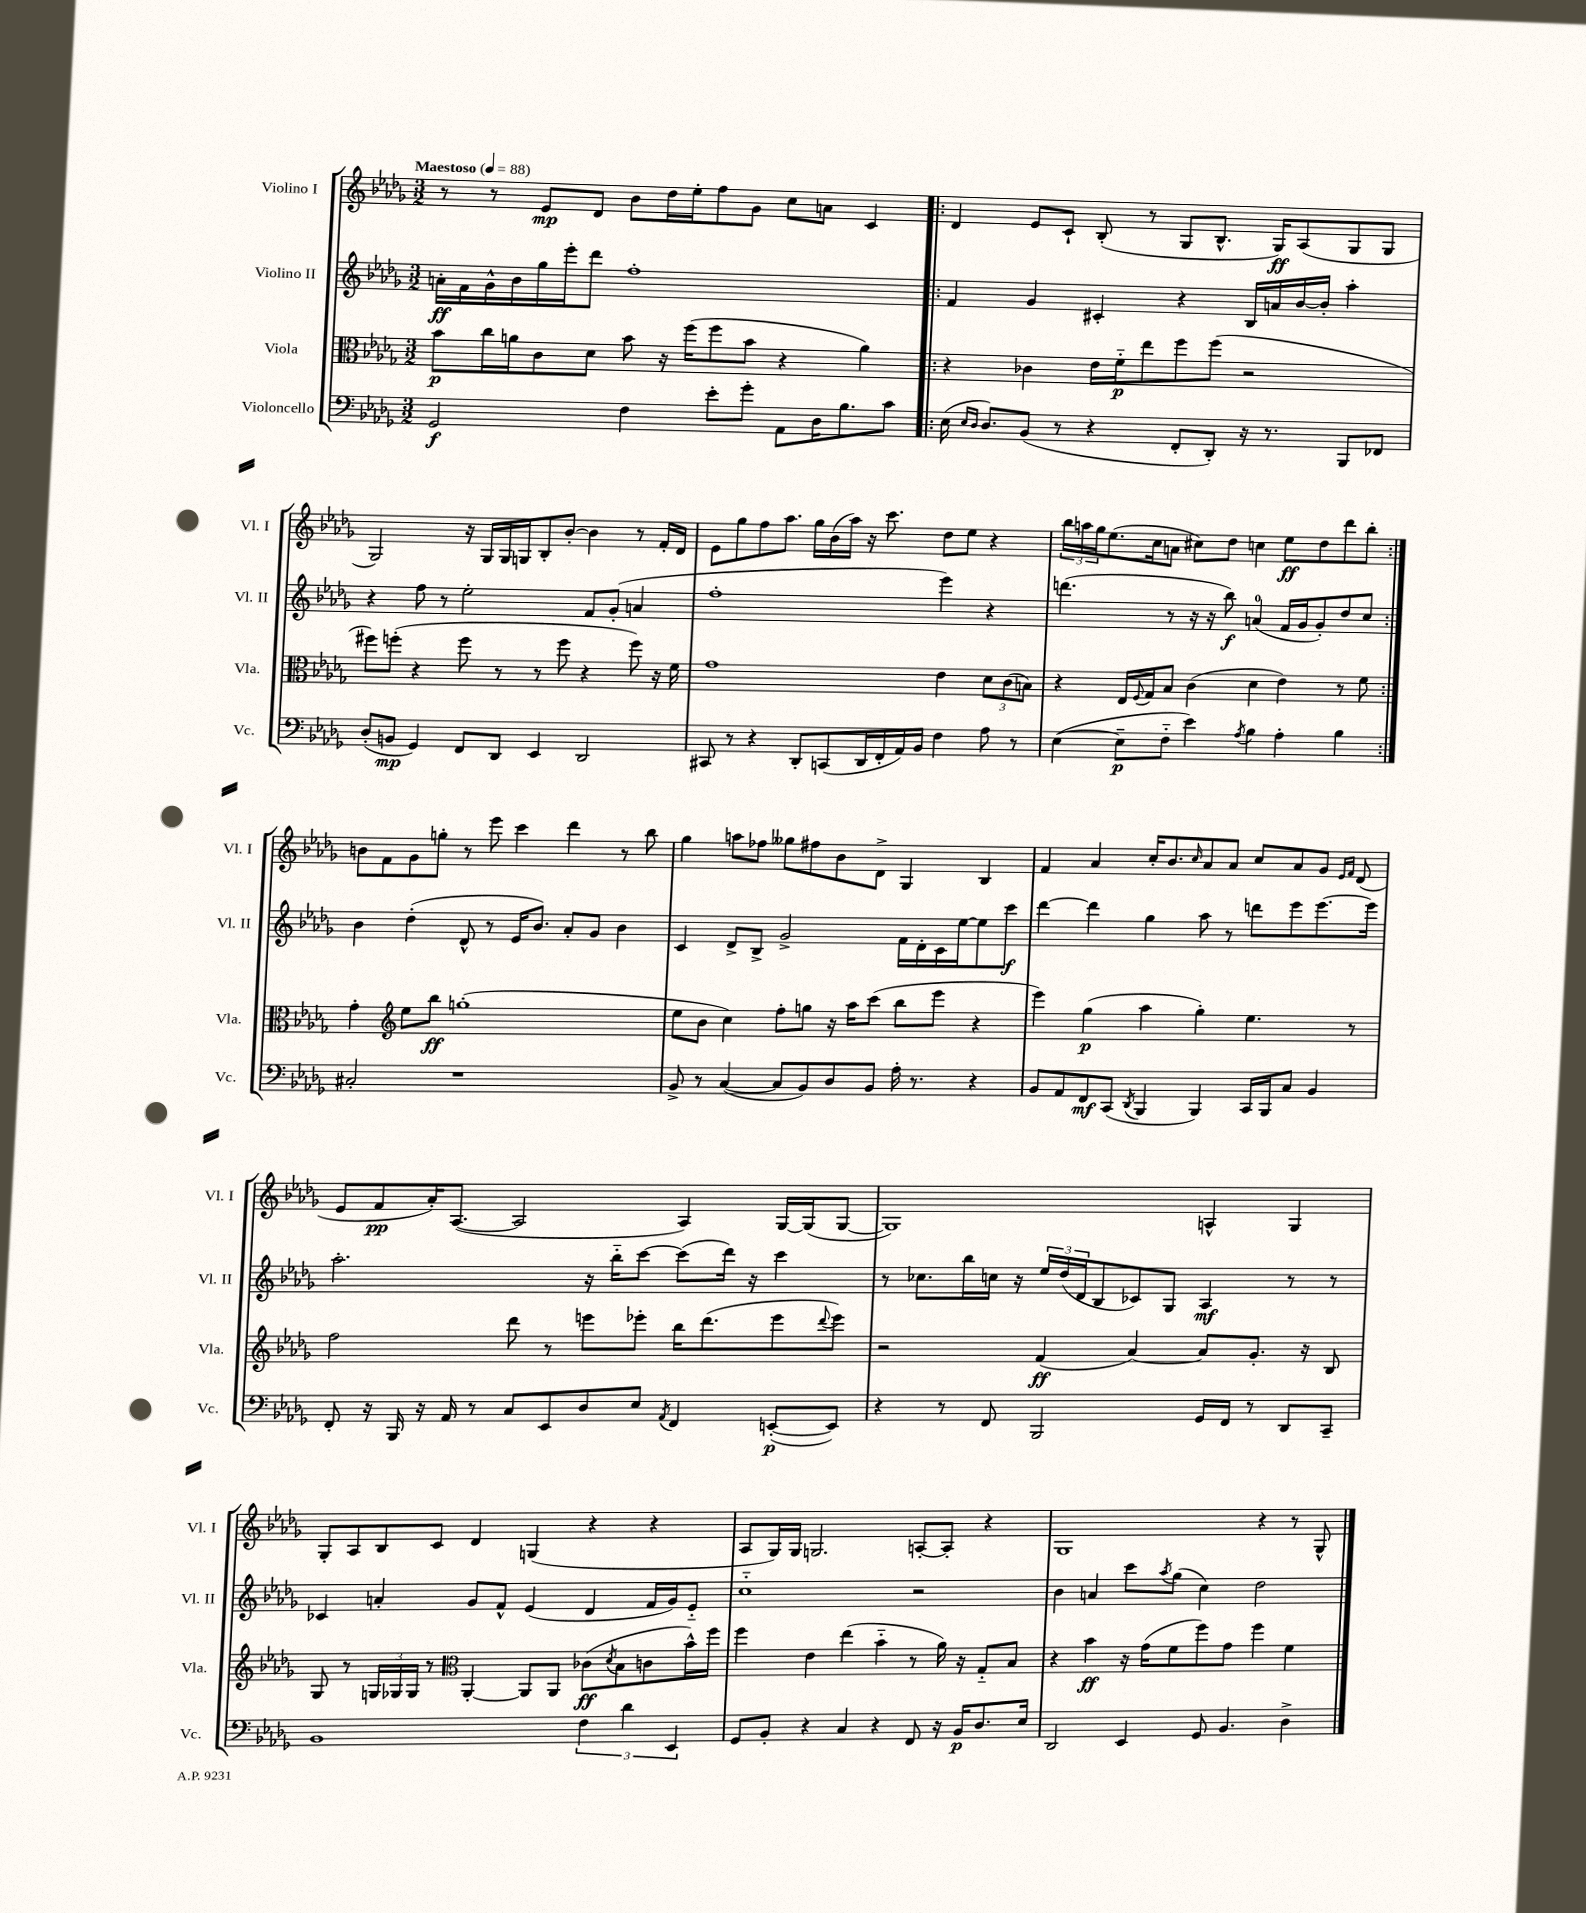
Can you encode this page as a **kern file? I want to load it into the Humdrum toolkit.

**kern	**dynam	**kern	**dynam	**kern	**dynam	**kern	**dynam
*part4	*part4	*part3	*part3	*part2	*part2	*part1	*part1
*staff4	*staff4	*staff3	*staff3	*staff2	*staff2	*staff1	*staff1
*I"Violoncello	*	*I"Viola	*	*I"Violino II	*	*I"Violino I	*
*I'Vc.	*	*I'Vla.	*	*I'Vl. II	*	*I'Vl. I	*
*clefF4	*	*clefC3	*	*clefG2	*	*clefG2	*
*k[b-e-a-d-g-]	*	*k[b-e-a-d-g-]	*	*k[b-e-a-d-g-]	*	*k[b-e-a-d-g-]	*
*M3/2	*	*M3/2	*	*M3/2	*	*M3/2	*
*MM88	*	*MM88	*	*MM88	*	*MM88	*
=1	=1	=1	=1	=1	=1	=1	=1
!	!	!	!	!	!	!LO:TX:a:B:t=Maestoso	!
2GG-/	f	8b-\L	p	16an'\LL	ff	8r	.
.	.	.	.	16f\	.	.	.
.	.	16cc\L	.	16g-^^\	.	8r	.
.	.	16an\J	.	16b-\	.	.	.
.	.	8c\	.	16gg-\	.	8e-/L	mp
.	.	.	.	16eee-'\J	.	.	.
.	.	8d-\J	.	8ddd-\J	.	8d-/J	.
4F\	.	8b-\	.	1ff'	.	8b-\L	.
.	.	16r	.	.	.	16dd-\L	.
.	.	(16ff\KL	.	.	.	16ee-'\J	.
8e-'\L	.	8ff\	.	.	.	8ff\	.
8g-'\J	.	8b-\J	.	.	.	8g-\J	.
8AA-\L	.	4r	.	.	.	8cc\L	.
16D-\K	.	.	.	.	.	8an\J	.
8.B-\	.	.	.	.	.	.	.
.	.	4a\)	.	.	.	4c/	.
8c\J	.	.	.	.	.	.	.
=2!|:	=2!|:	=2!|:	=2!|:	=2!|:	=2!|:	=2!|:	=2!|:
(16E-\	.	4r	.	4f/	.	4d-/	.
16qqE-/LL	.	.	.	.	.	.	.
16qqD-/JJ	.	.	.	.	.	.	.
8.D-/L)	.	.	.	.	.	.	.
(8BB-/J	.	4c-X\	.	4g-/	.	8e-/L	.
8r	.	.	.	.	.	8c`/J	.
4r	.	16e-\LL	.	4c#X'/	.	(8B-'/	.
.	.	16f\J	p	.	.	.	.
.	.	8ee-\	.	.	.	8r	.
8FF'/L	.	8ff\	.	4r	.	8G-/L	.
8DD-'/J)	.	(8ff\J	.	.	.	8.B-^^/J	.
16r	.	2r	.	16B-/LL	.	.	.
8.r	.	.	.	16an/	.	16G-/KL)	ff
.	.	.	.	[16b-/	.	(8A-/	.
.	.	.	.	16b-'/JJ]	.	.	.
8BBB-/L	.	.	.	4aa-'\	.	8G-/	.
8FF-X/J	.	.	.	.	.	8G-/J	.
!!LO:LB:g=z
=3	=3	=3	=3	=3	=3	=3	=3
(8D-'/L	.	8ff#X\L)	.	4r	.	2G-/)	.
8BBn/J	mp	(8ffn'\J	.	.	.	.	.
4GG-/)	.	4r	.	8ff\	.	.	.
.	.	.	.	8r	.	.	.
8FF/L	.	8ff\	.	2ee-'\	.	16r	.
.	.	.	.	.	.	16G-/LL	.
8DD-/J	.	8r	.	.	.	16G-/	.
.	.	.	.	.	.	16Gn/J	.
4EE-/	.	8r	.	.	.	8B-'/	.
.	.	8ff\	.	.	.	[8b-'/J	.
2DD-/	.	4r	.	8f/L	.	4b-\]	.
.	.	.	.	(8g-'/J	.	.	.
.	.	8ff\)	.	4an/	.	8r	.
.	.	16r	.	.	.	16f'/LL	.
.	.	16f\	.	.	.	16d-/JJ	.
=4	=4	=4	=4	=4	=4	=4	=4
8CC#X/	.	1g-	.	1ff'	.	8e-\L	.
8r	.	.	.	.	.	8gg-\	.
4r	.	.	.	.	.	8ff\	.
.	.	.	.	.	.	8.aa-\J	.
8DD-'/L	.	.	.	.	.	.	.
.	.	.	.	.	.	16gg-\LL	.
(8CCn/	.	.	.	.	.	(16b-\	.
.	.	.	.	.	.	16aa-\JJ)	.
16DD-/L	.	.	.	.	.	16r	.
16FF'/	.	.	.	.	.	8.ccc\	.
16AA-/)	.	.	.	.	.	.	.
16BB-/JJ	.	.	.	.	.	.	.
4F\	.	4e-\	.	4eee-\)	.	8dd-\L	.
.	.	.	.	.	.	8ee-\J	.
8A-\	.	12d-\L	.	4r	.	4r	.
.	.	(12c\	.	.	.	.	.
8r	.	.	.	.	.	.	.
.	.	12Bn\J)	.	.	.	.	.
=5	=5	=5	=5	=5	=5	=5	=5
([4E-\	.	4r	.	(4.dddn\	.	24bb-\LL	.
.	.	.	.	.	.	24aan\	.
.	.	.	.	.	.	24gg-\J	.
.	.	.	.	.	.	(8.ee-\	.
8E-~\L]	p	16E-/LL	.	.	.	.	.
.	.	8qqF/	.	.	.	.	.
.	.	16G-/J	.	.	.	16cc\k	.
8F\J	.	8B-/J	.	8r	.	8an\J	.
4e-\)	.	(4c\	.	16r	.	8cc#X\L)	.
.	.	.	.	16r	.	.	.
.	.	.	.	8bb-\)	f	8dd-\J	.
8qA-/	.	.	.	.	.	.	.
4B-\	.	4d-\	.	(4an/	.	4ccn\	.
4A-'\	.	4e-\)	.	16f/LL	.	8ee-\L	ff
.	.	.	.	16g-/J	.	.	.
.	.	.	.	8g-'/)	.	8dd-\	.
4B-\	.	8r	.	8dd-/	.	8ddd-\	.
.	.	8f\	.	8cc/J	.	8bb-'\J	.
!!LO:LB:g=z
=6:|!	=6:|!	=6:|!	=6:|!	=6:|!	=6:|!	=6:|!	=6:|!
2C#X'/	.	4g-'\	.	4b-\	.	8bn\L	.
.	.	.	.	.	.	8f\	.
*	*	*clefG2	*	*	*	*	*
.	.	8ee-\L	.	(4dd-'\	.	8g-\	.
.	.	8bb-\J	ff	.	.	8ggn'\J	.
1r	.	(1ggn'	.	8d-^^/	.	8r	.
.	.	.	.	8r	.	8eee-\	.
.	.	.	.	16e-/KL	.	4ccc\	.
.	.	.	.	8.b-/J)	.	.	.
.	.	.	.	8a-'/L	.	4ddd-\	.
.	.	.	.	8g-/J	.	.	.
.	.	.	.	4b-\	.	8r	.
.	.	.	.	.	.	8bb-\	.
=7	=7	=7	=7	=7	=7	=7	=7
8BB-^/	.	8ee-\L	.	4c/	.	4gg-\	.
8r	.	8b-\J	.	.	.	.	.
([4C/	.	4cc\)	.	8d-^/L	.	8aan\L	.
.	.	.	.	8B-^/J	.	8ff-X\J	.
8C/L]	.	8ff'\L	.	2g-^/	.	8gg--X\L	.
8BB-/)	.	8ggn\J	.	.	.	8ff#X\	.
8D-/	.	16r	.	.	.	8b-\	.
.	.	16aa-\KL	.	.	.	.	.
8BB-/J	.	(8ccc\J	.	.	.	8d-^\J	.
16A-'\	.	8bb-\L	.	16f\LL	.	4G-/	.
8.r	.	.	.	16d-'\	.	.	.
.	.	8eee-\J	.	16c\	.	.	.
.	.	.	.	[16ee-\J	.	.	.
4r	.	4r	.	8ee-\]	.	4B-/	.
.	.	.	.	8ccc\J	f	.	.
=8	=8	=8	=8	=8	=8	=8	=8
8BB-/L	.	4eee-\)	.	[4ddd-\	.	4f/	.
8AA-/	.	.	.	.	.	.	.
8FF/	mf	(4gg-\	p	4ddd-\]	.	4a-/	.
(8CC/J	.	.	.	.	.	.	.
8qDD-/	.	.	.	.	.	.	.
4BBB-/	.	4aa-\	.	4gg-\	.	16cc'/KL	.
.	.	.	.	.	.	8.b-/	.
.	.	.	.	.	.	16qqcc/	.
4BBB-/)	.	4gg-'\)	.	8aa-\	.	8a-/	.
.	.	.	.	8r	.	8a-/J	.
16CC/LL	.	4.ee-\	.	8dddn\L	.	8cc/L	.
16BBB-/J	.	.	.	.	.	.	.
8C/J	.	.	.	8eee-\	.	8a-/	.
4BB-/	.	.	.	[8.eee-\	.	8g-/J	.
.	.	.	.	.	.	16qqe-/LL	.
.	.	.	.	.	.	16qqf/JJ	.
.	.	8r	.	.	.	(8d-/	.
.	.	.	.	16eee-\Jk]	.	.	.
!!LO:LB:g=z
=9	=9	=9	=9	=9	=9	=9	=9
8FF'/	.	2ff\	.	2.aa-'\	.	8e-/L	.
16r	.	.	.	.	.	8f/	pp
16BBB-/	.	.	.	.	.	.	.
16r	.	.	.	.	.	16a-'/K)	.
16AA-/	.	.	.	.	.	([8.A-/J	.
8r	.	.	.	.	.	.	.
8C/L	.	8ddd-\	.	.	.	2A-/]	.
8EE-/	.	8r	.	.	.	.	.
8D-/	.	8eeen\L	.	16r	.	.	.
.	.	.	.	16bb-\KL	.	.	.
8E-/J	.	8eee-X'\J	.	[8ccc\J	.	.	.
8qAA-/	.	.	.	.	.	.	.
4FF/	.	16bb-\KL	.	(8ccc\L]	.	4A-/)	.
.	.	(8.ddd-\	.	.	.	.	.
.	.	.	.	16ddd-\Jk)	.	.	.
.	.	.	.	16r	.	.	.
([8EEn'/L	p	8eee-\	.	4ccc\	.	[16G-/LL	.
.	.	.	.	.	.	(16G-/J]	.
.	.	8qqddd-/	.	.	.	.	.
8EE/J])	.	8eee-\J)	.	.	.	[8G-/J	.
=10	=10	=10	=10	=10	=10	=10	=10
4r	.	2r	.	8r	.	1G-])	.
.	.	.	.	8.cc-X\L	.	.	.
8r	.	.	.	.	.	.	.
.	.	.	.	16bb-\L	.	.	.
8FF/	.	.	.	16ccn\JJ	.	.	.
.	.	.	.	16r	.	.	.
2BBB-/	.	(4f/	ff	24ee-/LL	.	.	.
.	.	.	.	(24dd-/	.	.	.
.	.	.	.	24d-/J	.	.	.
.	.	.	.	8B-/	.	.	.
.	.	[4a-/)	.	8c-X/)	.	.	.
.	.	.	.	8G-/J	.	.	.
16GG-/LL	.	8a-/L]	.	4A-/	mf	4An^^/	.
16FF/JJ	.	.	.	.	.	.	.
8r	.	8.g-'/J	.	.	.	.	.
8DD-/L	.	.	.	8r	.	4G-/	.
.	.	16r	.	.	.	.	.
8CC~/J	.	8B-/	.	8r	.	.	.
!!LO:LB:g=z
=11	=11	=11	=11	=11	=11	=11	=11
1BB-	.	8G-/	.	4c-X/	.	8G-'/L	.
.	.	8r	.	.	.	8A-/	.
.	.	24Gn/LL	.	4an'/	.	8B-/	.
.	.	24G-X/	.	.	.	.	.
.	.	24G-/JJ	.	.	.	.	.
.	.	8r	.	.	.	8c/J	.
*	*	*clefC3	*	*	*	*	*
.	.	[4AA-'/	.	8g-/L	.	4d-/	.
.	.	.	.	8f^^/J	.	.	.
.	.	8AA-/L]	.	(4e-/	.	(4Gn/	.
.	.	8AA-/J	.	.	.	.	.
6F\	.	(8c-X\L	ff	4d-/	.	4r	.
.	.	8qd-/	.	.	.	.	.
.	.	8B-\	.	.	.	.	.
6d-\	.	.	.	.	.	.	.
.	.	8cn\	.	16f/LL	.	4r	.
.	.	.	.	16g-/J)	.	.	.
6EE-/	.	.	.	.	.	.	.
.	.	16b-^^\L)	.	8e-/J	.	.	.
.	.	16ff\JJ	.	.	.	.	.
=12	=12	=12	=12	=12	=12	=12	=12
8GG-/L	.	4ff\	.	1cc	.	8A-/L	.
8BB-'/J	.	.	.	.	.	16G-/L)	.
.	.	.	.	.	.	16G-/JJ	.
4r	.	4e-\	.	.	.	2.Gn/	.
4C/	.	(4ee-\	.	.	.	.	.
4r	.	4b-\	.	.	.	.	.
8FF/	.	8r	.	2r	.	[8An'/L	.
16r	.	16a-\)	.	.	.	8A'/J]	.
16BB-/KL	p	16r	.	.	.	.	.
8.D-/	.	8G-/L	.	.	.	4r	.
.	.	8B-/J	.	.	.	.	.
16E-/Jk	.	.	.	.	.	.	.
=13	=13	=13	=13	=13	=13	=13	=13
2DD-/	.	4r	.	4b-\	.	1G-	.
.	.	4b-\	ff	4an/	.	.	.
4EE-/	.	16r	.	8ccc\L	.	.	.
.	.	(16g-\KL	.	.	.	.	.
.	.	.	.	8qaa-/	.	.	.
.	.	8f\	.	(8gg-\J	.	.	.
8GG-/	.	8ff\)	.	4cc\)	.	.	.
4.BB-/	.	8g-\J	.	.	.	.	.
.	.	4ff\	.	2dd-\	.	4r	.
4D-^\	.	4f\	.	.	.	8r	.
.	.	.	.	.	.	8G-^^/	.
==	==	==	==	==	==	==	==
*-	*-	*-	*-	*-	*-	*-	*-
